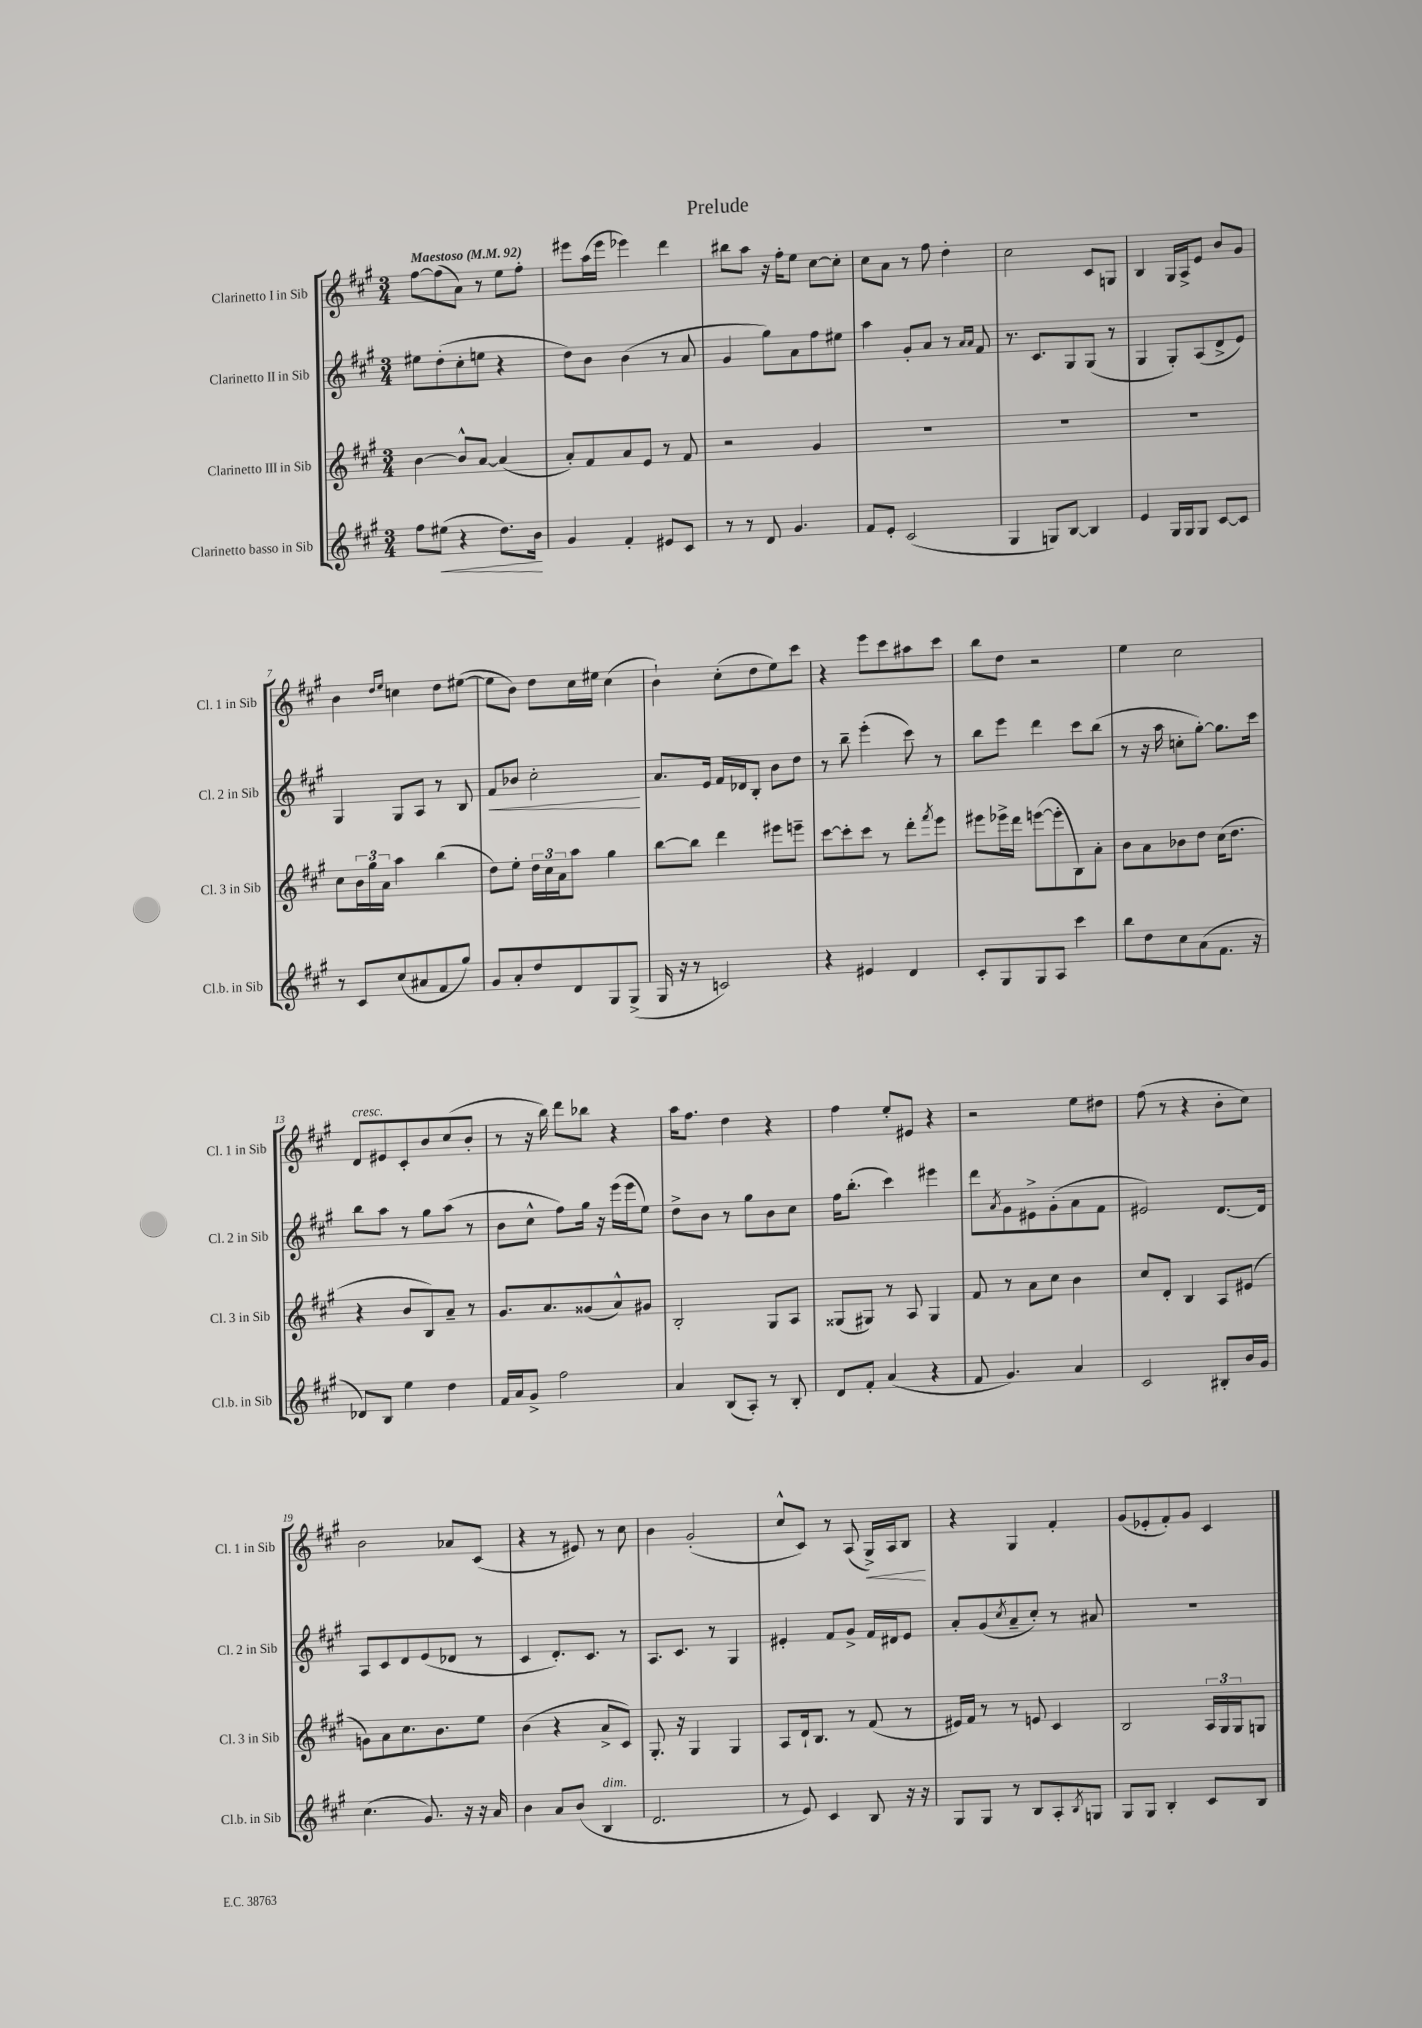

**kern	**kern	**kern	**kern
*staff4	*staff3	*staff2	*staff1
*clefG2	*clefG2	*clefG2	*clefG2
*k[f#c#g#]	*k[f#c#g#]	*k[f#c#g#]	*k[f#c#g#]
*M3/4	*M3/4	*M3/4	*M3/4
*MM92	*MM92	*MM92	*MM92
8ff#\L	[4b\	8ee#\L	[8ff#\L
(8ee#\J	.	(8dd'\	(8ff#\]
4r	8b^^/]L	8cc#'\	8a\J)
.	[8a/J	8ee\J	8r
8.dd\L)	(4a/]	4r	8ee\L
.	.	.	8ff#'\J
16b\Jk	.	.	.
=	=	=	=
4g#/	8a'/L)	8dd\L)	8eee#\L
.	8f#/	8b\J	(16aa\L
.	.	.	16eee#\JJ
4f#'/	8a/	(4b\	4eee-\)
.	8e/J	.	.
8e#/L	8r	8r	4ddd\
8c#/J	8f#/	8a/	.
=	=	=	=
8r	2r	4g#/	8bb#\L
8r	.	.	8aa\J
8d/	.	8gg#\L)	16r
.	.	.	16ff#'\LK
4.g#/	.	8a\	8ee\J
.	4g#/	8ff#\	[8cc#\L
.	.	8ee#\J	8cc#'\]J
=	=	=	=
8f#/L	2.r	4aa\	8cc#\L
8e'/J	.	.	8a\J
(2c#/	.	8g#'/L	8r
.	.	8a/J	8ff#\
.	.	8r	4dd'\
.	.	16qqa/LL	.
.	.	16qqa/JJ	.
.	.	8f#/	.
=	=	=	=
4G#/	2.r	8.r	2cc#\
.	.	8.c#/L	.
8G/L)	.	.	.
[8B/J	.	8G#/	.
4B/]	.	(8G#/J	8c#/L
.	.	8r	8G/J
=	=	=	=
4e/	2.r	4G#/	4B/
16G#/LL	.	8G#'/L)	16G#/LL
16G#/J	.	.	16A^/J
8G#/J	.	(8A/	8e/J
[8c#/L	.	8d^/	8b/L
8c#/]J	.	8e/J)	8g#/J
=	=	=	=
8r	8cc#\L	4G#/	4b\
8c#/L	24b\L	.	.
.	24gg#\	.	.
.	24a\JJ	.	.
.	.	.	16qqdd/LL
.	.	.	16qqee/JJ
(8cc#/	4aa\	8G#/L	4cc\
8a#/	.	8A/J	.
8f#/	(4bb\	8r	8dd\L
8gg#/J)	.	8B/	([8ee#\J
=	=	=	=
8g#/L	8dd\L)	8f#/L	8ee#\]L
8a'/	8ee'\J	8b-/J	8b\J)
8dd/	24dd\LL	2cc#'\	8dd\L
.	24cc#\	.	.
.	24a\J	.	.
8d/	8aa\J	.	16cc#\L
.	.	.	16ee#\JJ
8G#/	4gg#\	.	(4cc#\
(8G#^/J	.	.	.
=	=	=	=
16G#/	[8bb\L	8.a/L	4b`\)
16r	.	.	.
8r	8bb\]J	.	.
.	.	16e/Jk	.
2c/)	4ddd\	16f#/LL	(8cc#'\L
.	.	16d-/J	.
.	.	8B'/J	8dd\
.	8eee#\L	8b\L	8ee\)
.	8eee~\J	8dd\J	8ccc#\J
=	=	=	=
4r	[8ccc#\L	8r	4r
.	8ccc#'\]	8bb~\	.
4e#/	8ccc#\J	(4eee'\	8eee\L
.	8r	.	8ccc#\
4d/	8ddd'\L	8ccc#\)	8aa#\
.	8qfff#/	.	.
.	8eee\J	8r	8ccc#\J
=	=	=	=
8c#'/L	8eee#\L	8bb\L	8bb\L
8G#/	16eee-^\L	8eee\J	8dd\J
.	16ddd\JJ	.	.
8G#/	([8eee\L	4ddd\	2r
8A/J	8eee'\]	.	.
4ccc#\	8B\)	8ccc#\L	.
.	8a'\J	(8bb\J	.
=	=	=	=
8bb\L	8b\L	8r	4ee\
8dd\	8a\	16r	.
.	.	16aa\	.
8cc#\	8b-\	8cc'\L	2cc#\
(8a\	8dd\J	[8gg#'\J)	.
8.f#\J	(16cc#\LK	8.gg#\]L	.
.	8.dd\J	.	.
16r	.	16ccc#\Jk	.
=	=	=	=
8d-/L)	4r	8bb\L	8d/L
8B/J	.	8aa\J	8e#/
4ee\	8b/L	8r	8c#'/
.	8B/)	8gg#\L	8b/
4dd\	8a~/J	(8aa\J	(8cc#/
.	8r	8r	8b'/J
=	=	=	=
16f#/LL	8.g#/L	8b\L	8r
16a/J	.	.	.
8g#^/J	.	8cc#^^\J	16r
.	8.a/	.	16bb\)
2ff#\	.	8ff#\L)	8ddd\L
.	(8g##/	16gg#\Jk	8bb-\J
.	.	16r	.
.	8a^^/)	(16eee\LL	4r
.	.	16eee\J	.
.	8g#/J	8ee\J)	.
=	=	=	=
4a/	2B'/	8dd^\L	16aa\LK
.	.	.	8.ff#\J
.	.	8b\J	.
(8B/L	.	8r	4dd\
8A'/J)	.	8gg#\L	.
8r	8G#/L	8b\	4r
8B'/	8A/J	8cc#\J	.
=	=	=	=
8d/L	(8G##/L	16ff#\LK	4ff#\
.	.	(8.bb'\J	.
8f#'/J	8G#/J)	.	.
(4a/	8r	4ccc#\)	8ee'/L
.	8A/	.	8e#/J
4r	4G#/	4eee#\	4r
=	=	=	=
8f#/	8f#/	8ddd\L	2r
.	.	8qa/	.
4.g#/)	8r	8g#\	.
.	8a\L	8e#^\	.
.	8cc#\J	(8g#'\	.
4a/	4b\	8a\	8ee\L
.	.	8f#\J	8dd#\J
=	=	=	=
2c#/	8cc#/L	2e#/)	(8ff#\
.	8d'/J	.	8r
.	4B/	.	4r
8B#'/L	8A/L	[8.d/L	8b'\L
16b/L	(8e#/J	.	8cc#\J)
16g#/JJ	.	16d/]Jk	.
=	=	=	=
(4.cc#\	8g\L)	8A/L	2b\
.	8a\	8c#/	.
.	8.cc#\	8d/	.
8.g#/)	.	(8e/	.
.	8.b\	.	.
.	.	8d-/J	8a-/L
16r	.	.	.
16r	8ee\J	8r	(8c#/J
16a/	.	.	.
=	=	=	=
4b\	(4b\	4c#/	4r
8a/L	4r	8.d'/L)	8r
(8b/J	.	.	8e#/)
.	.	8.c#/J	.
4B/	8a^/L	.	8r
.	8c#/J)	8r	8cc#\
=	=	=	=
2.d/	8.G#'/	8.A/L	4b\
.	16r	8.c#/J	.
.	4G#/	.	(2g#'/
.	.	8r	.
.	4G#/	4G#/	.
=	=	=	=
8r	8A/L	4e#'/	8cc#^^/L
8e/)	16d`/k	.	8c#/J)
.	8.B/J	.	.
4c#/	.	8f#/L	8r
.	8r	8g#^/J	(8A/
8B/	(8f#/	16f#/LL	16G#^/LL)
.	.	16d#/J	16A/J
16r	8r	8e#/J	8B/J
16r	.	.	.
=	=	=	=
8G#/L	16e#/LL)	8a'/L	4r
.	16f#/JJ	.	.
8G#/J	8r	(8g#/	.
.	.	8qcc#/	.
8r	8r	8a~/	4G#/
8B/L	8e/	8cc#'/J)	.
8A'/	4c#/	8r	4f#'/
8qB/	.	.	.
8G/J	.	8a#/	.
=	=	=	=
8G#/L	2B/	2.r	(8g#/L
8G#/J	.	.	8e-'/
4B'/	.	.	8f#'/)
.	.	.	8g#/J
8c#/L	24A/LL	.	4c#/
.	24G#/	.	.
.	24G#/J	.	.
8B/J	8G/J	.	.
==	==	==	==
*-	*-	*-	*-
